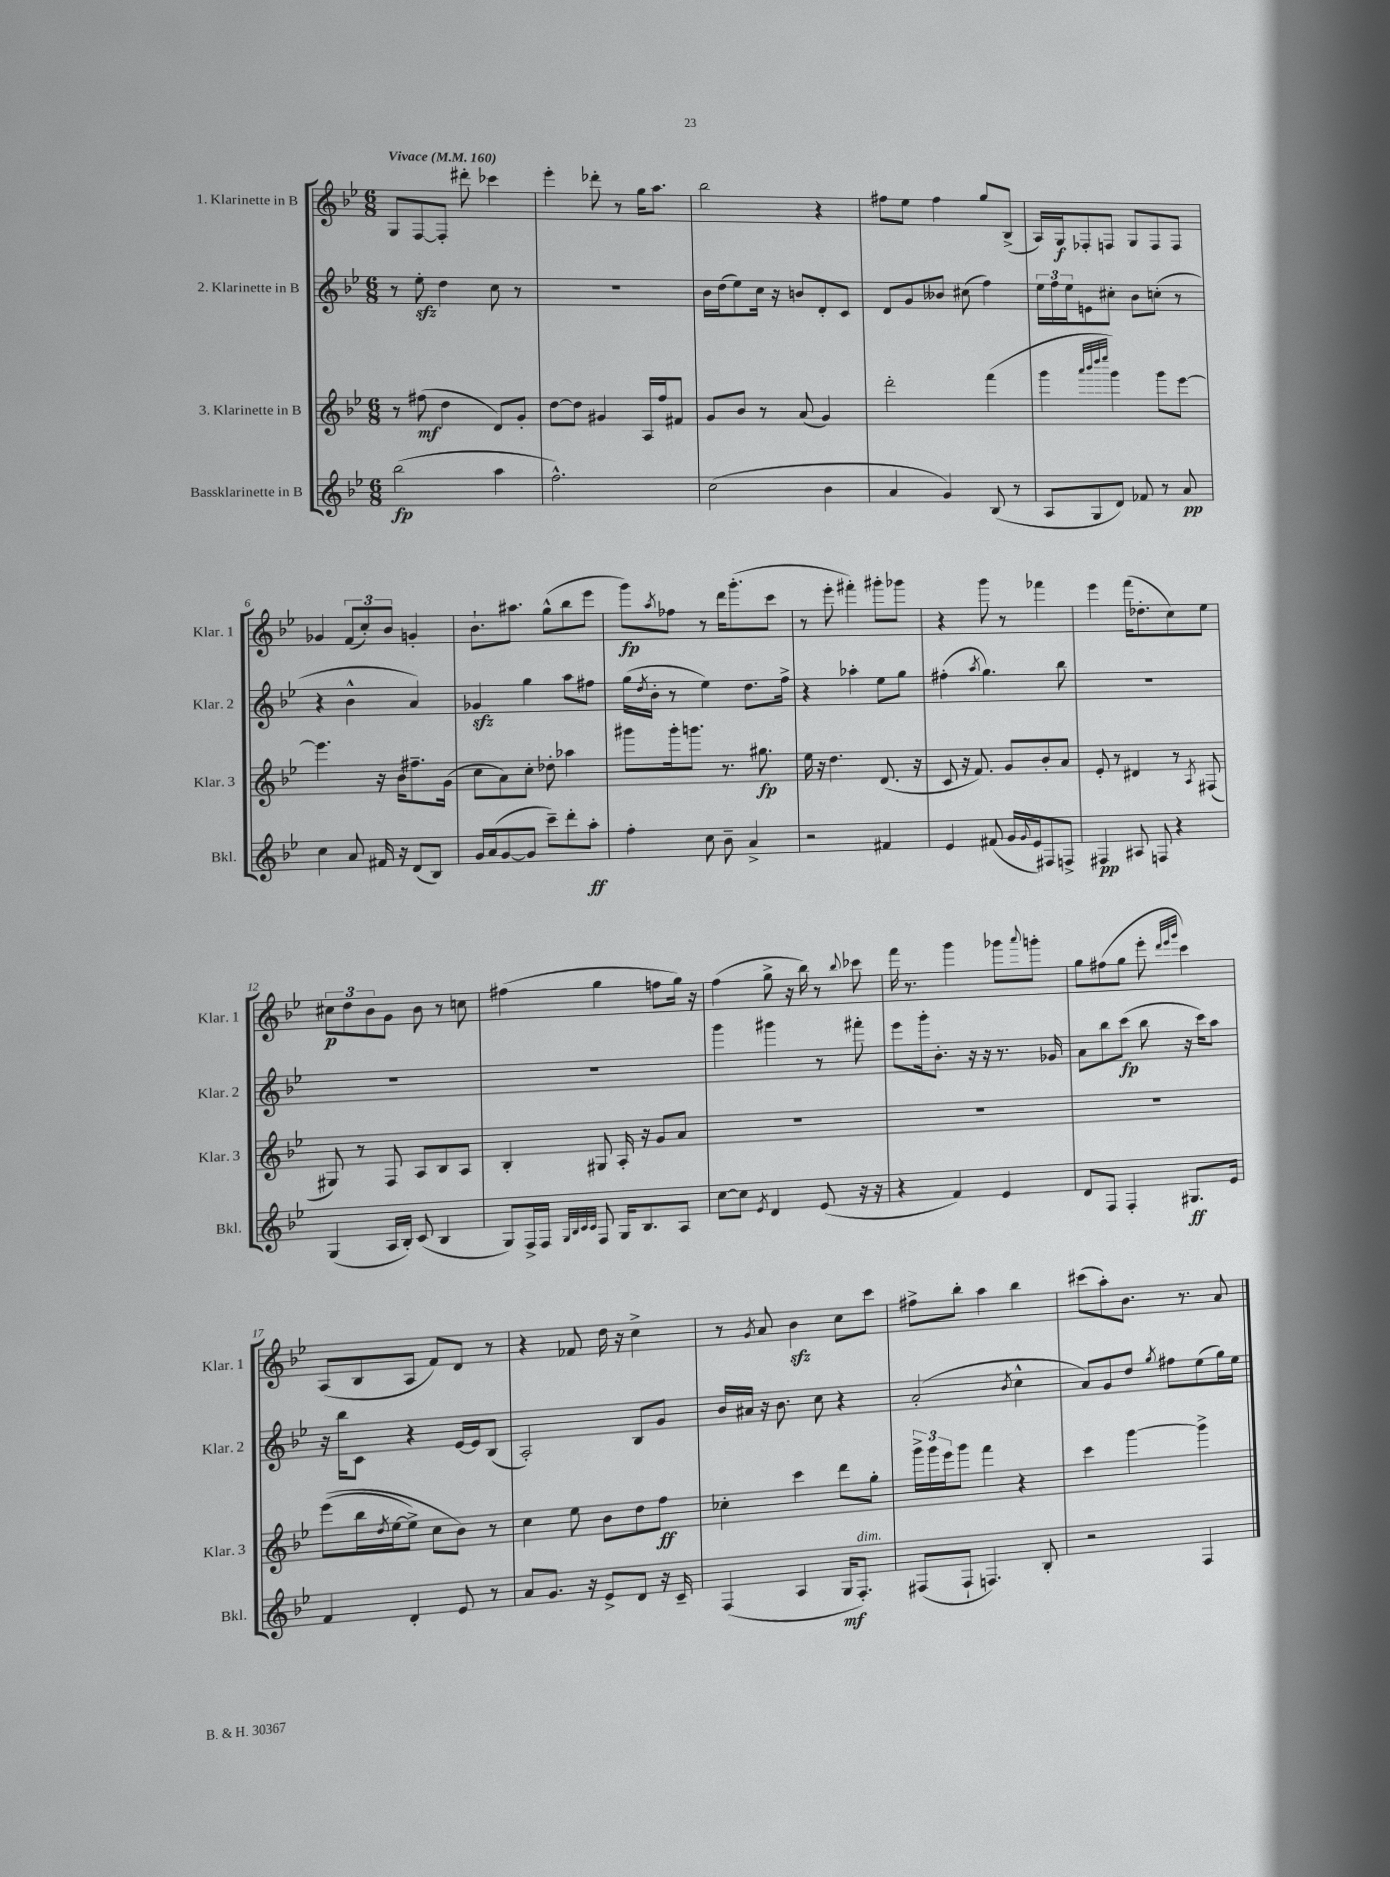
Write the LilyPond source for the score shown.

<<
\new StaffGroup <<
\new Staff = "s0" \with { instrumentName = "1. Klarinette in B" shortInstrumentName = "Klar. 1" } {
    \clef treble \key bes \major \numericTimeSignature \time 6/8 \tempo "Vivace" 4 = 160
    g8 f8~ f8-. dis'''8-. ces'''4 |
    ees'''4-. des'''8-. r8 g''16 a''8. |
    bes''2 r4 |
    fis''8 ees''8 fis''4 g''8 bes8->( |
    a16) g16\f fes8-. f8 g8 f8 f8 |
    ges'4 \tuplet 3/2 { f'8( c''8-.) bes'8 } g'4-. |
    bes'8.-! ais''8. g''8-^( bes''8 ees'''8 |
    g'''8\fp) \acciaccatura { a''8 } fes''8 r8 d'''16 g'''8.-.( c'''8 |
    r8 ees'''8-. fis'''4-.) gis'''8-. ges'''8 |
    r4 g'''8 r8 fes'''4 |
    ees'''4 f'''16( des''8.-. c''8) ees''8 |
    \tuplet 3/2 { cis''8\p d''8 bes'8 } g'8 bes'8 r8 c''8 |
    fis''4( g''4 f''8 g''16) r16 |
    f''4( g''8-> r16 bes''16) r8 \appoggiatura { bes''8 } ces'''8 |
    f'''16 r8. g'''4 ges'''8 \appoggiatura { a'''8 } g'''8-. |
    g''8 fis''8( g''8 ees'''8-. \grace { d'''32 ees'''32 g'''32 } c'''4) |
    a8( bes8 a8 f'8) d'8 r8 |
    r4 fes'8 d''16 r16 c''4-> |
    r8 \acciaccatura { g'8 } a'8 bes'4\sfz c''8 c'''8 |
    fis''8-> bes''8-. a''4 bes''4 |
    cis'''8( a''8-.) bes'8. r8. a'8 \bar "|." |
}
\new Staff = "s1" \with { instrumentName = "2. Klarinette in B" shortInstrumentName = "Klar. 2" } {
    \clef treble \key bes \major \numericTimeSignature \time 6/8
    r8 ees''8-.\sfz d''4 c''8 r8 |
    R2. |
    bes'16 d''16( ees''8) c''16 r16 b'8 d'8-. c'8 |
    d'8 g'8 beses'8 cis''8( f''4) |
    \tuplet 3/2 { ees''16 f''16 ees''16 } e'8 cis''8-. bes'8 c''8-.( r8 |
    r4 bes'4-^ a'4) |
    ges'4\sfz g''4 a''8 fis''8 |
    g''16( \acciaccatura { d''8 } bes'16-. r8 ees''4) d''8. f''16-> |
    r4 aes''4-. ees''8 g''8 |
    fis''4-.( \acciaccatura { a''8 } g''4.) bes''8 |
    R2. |
    R2. |
    R2. |
    g'''4 gis'''4 r8 fis'''8-. |
    ees'''8 g'''16-. bes'8.-. r16 r16 r8. ges'16 |
    a'8 bes''8 c'''8\fp( bes''8 r16 c'''16) a''8 |
    r16 bes''16 c'8 r4 ees'16~ ees'16 bes8( |
    a2-.) bes8 g'8 |
    bes'16 ais'16 r16 bes'8. c''8 r4 |
    a'2-.( \acciaccatura { bes'8 } c''4-^ |
    a'8) g'8 d''8 \acciaccatura { g''8 } fis''8 ees''8( g''16) ees''16 \bar "|." |
}
\new Staff = "s2" \with { instrumentName = "3. Klarinette in B" shortInstrumentName = "Klar. 3" } {
    \clef treble \key bes \major \numericTimeSignature \time 6/8
    r8 fis''8\mf( d''4 d'8) g'8-. |
    d''8~ d''8 gis'4 a16 f''16 fis'8 |
    g'8 bes'8 r8 a'8( g'4) |
    d'''2-. f'''4( |
    g'''4 \grace { a'''32 bes'''32 d''''32 ees''''32 } g'''4) g'''8 ees'''8~ |
    ees'''4. r16 bes'16 fis''8.-- g'16( |
    c''8 a'8) c''8-. des''8-. aes''4 |
    gis'''8 gis'''16-. g'''8. r8. gis''8.\fp |
    ees''16 r16 d''4. d'8.( r16 |
    c'8 r16 f'8.) g'8 bes'8-. a'8 |
    ees'8-. r8 dis'4 r8 \acciaccatura { a8 } fis8( |
    gis8) r8 f8 a8 bes8 a8 |
    bes4-. gis8 a16-. r16 g'8 a'8 |
    R2. |
    R2. |
    R2. |
    ees'''8(\( bes''16 \acciaccatura { d''8 } ees''16~ ees''8->) c''8 bes'8\) r8 |
    c''4 ees''8 bes'8 d''8 f''8\ff |
    ces''4-. c'''4 d'''8 g''8-. |
    \tuplet 3/2 { g'''16-> g'''16 ees'''16 } g'''8 f'''4 r4 |
    c'''4 g'''4~ g'''4-> \bar "|." |
}
\new Staff = "s3" \with { instrumentName = "Bassklarinette in B" shortInstrumentName = "Bkl." } {
    \clef treble \key bes \major \numericTimeSignature \time 6/8
    bes''2\fp( a''4 |
    f''2.-^) |
    c''2( bes'4 |
    a'4 g'4) bes8( r8 |
    a8 g8 d'8) fes'8 r8 a'8\pp |
    c''4 a'8 fis'16 r16 d'8( bes8) |
    g'16 a'16( g'8~ g'8 c'''8--) d'''8-. a''8-.\ff |
    f''4-. c''8 bes'8-- a'4-> |
    r2 fis'4 |
    ees'4 fis'8( g'16 \appoggiatura { g'8 } ees'16) fis8 f8-> |
    fis4\pp ais8 f8 r4 |
    g4( a16 bes16-.) c'8( bes4 |
    g8) f16-> f16 \grace { g32 bes32 c'32 c'32 } f8 g16 bes8. a8 |
    c''8~ c''8 \acciaccatura { ees'8 } d'4 ees'8( r16 r16 |
    r4 f'4) ees'4 |
    d'8 f8 f4-. gis8.\ff ees'16 |
    f'4 d'4-. ees'8 r8 |
    a'8 g'8. r16 ees'8-> d'8 r16 c'16-- |
    f4( a4 g16\mf f8.-.^\markup { \italic "dim." }) |
    fis8( fis8-! f4.) bes8-. |
    r2 f4 \bar "|." |
}
>>
>>
